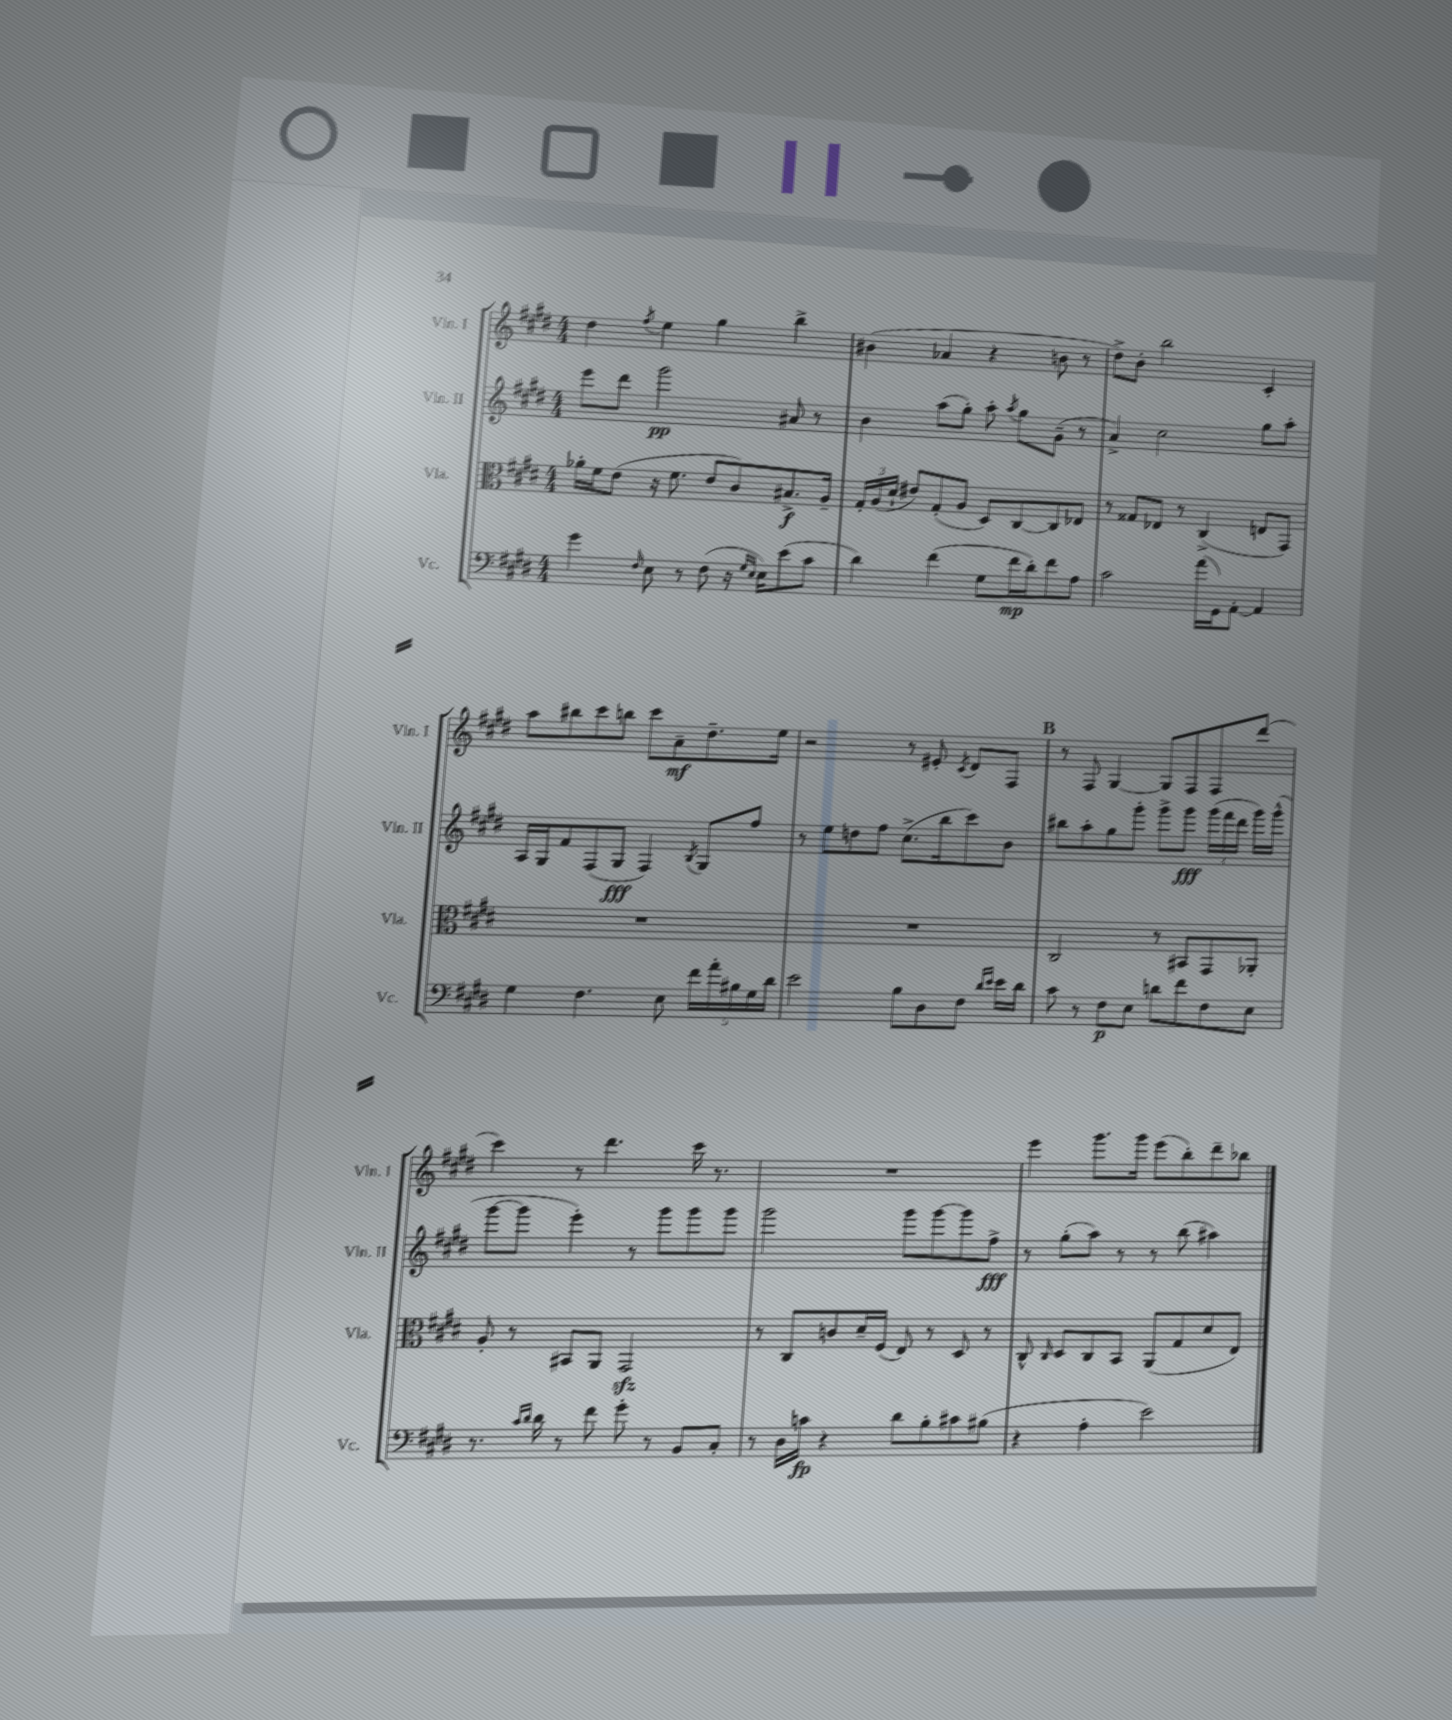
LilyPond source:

<<
\new StaffGroup <<
\new Staff = "s0" \with { instrumentName = "Vln. I" shortInstrumentName = "Vln. I" } {
    \clef treble \key e \major \numericTimeSignature \time 4/4
    \autoBeamOff dis''4 \acciaccatura { fis''8 } e''4 gis''4 b''4-> |
    bis'4( aes'4 r4 b'8 r8 |
    dis''8[->) b'8]-. b''2 cis'4-. |
    a''8[ bis''8 cis'''8 b''8] cis'''8[ a'8--\mf dis''8.-- e''16] |
    r2 r8 eis'8-. \acciaccatura { cis'8 } dis'8[ fis8] |
    \mark \markup { \bold "B" } r8 fis8 gis4~ gis8[ fis8 fis8 dis'''8]( |
    cis'''4) r8 dis'''4. cis'''16 r8. |
    R1 |
    e'''4 gis'''8.[ gis'''16] e'''8[( b''8-.) dis'''8-- bes''8] \bar "|." |
}
\new Staff = "s1" \with { instrumentName = "Vln. II" shortInstrumentName = "Vln. II" } {
    \clef treble \key e \major \numericTimeSignature \time 4/4
    \autoBeamOff e'''8[ dis'''8] gis'''2\pp ais'8 r8 |
    b'4 a''8[( gis''8]-.) a''8-. \acciaccatura { a''8 } gis''8[ gis'8]--( r8 |
    a'4->) cis''2 gis''8[ a''8]-. |
    a16[ gis16 fis'8 fis8( gis8]\fff fis4) \acciaccatura { b8 } gis8[ fis''8] |
    r8 e''8[ d''8 fis''8] cis''8.[->( b''16 cis'''8) b'8] |
    \mark \markup { \bold "B" } bis''8[ a''8-. gis''8 gis'''8]-. gis'''8[-> gis'''8]\fff \tuplet 3/2 { gis'''16[( fis'''16 dis'''16] } gis'''16[) gis'''16]-^( |
    gis'''8[~ gis'''8] e'''4-.) r8 gis'''8[ gis'''8 gis'''8] |
    gis'''2 gis'''8[ gis'''8~ gis'''8 fis''8]->\fff |
    r8 gis''8[-.( a''8]) r8 r8 b''8( ais''4) \bar "|." |
}
\new Staff = "s2" \with { instrumentName = "Vla." shortInstrumentName = "Vla." } {
    \clef alto \key e \major \numericTimeSignature \time 4/4
    \autoBeamOff aes'16[-. fis'16 e'8]( r16 fis'8. e'8[ cis'8) bis8.->\f a16]-- |
    \tuplet 3/2 { gis16[-. a16( dis'16]-! } eis'8[) gis8-.( a8] dis8[) cis8~ cis8 ees8] |
    r8 gisis8[ ees8] r8 cis4->( e8[ gis,8]) |
    R1 |
    R1 |
    \mark \markup { \bold "B" } cis2 r8 bis,8[ gis,8 aes,8]-. |
    a8-. r8 bis,8[ a,8] gis,2\sfz |
    r8 cis8[ c'8 dis'16-- fis16]( e8) r8 dis8 r8 |
    cis8-^ \grace { cis16 } dis8[ cis8 b,8] a,8[( gis8 dis'8 e8]) \bar "|." |
}
\new Staff = "s3" \with { instrumentName = "Vc." shortInstrumentName = "Vc." } {
    \clef bass \key e \major \numericTimeSignature \time 4/4
    \autoBeamOff gis'4 \grace { fis16 } e8 r8 fis8( r16 \grace { gis16[ e16] } e16[) e'8( cis'8] |
    dis'4) fis'4( gis8[ fis'16\mp dis'16-.) fis'8 a8] |
    cis'2 a'16[( gis,16) a,8]~-. a,4 |
    gis4 fis4. e8 \tuplet 5/4 { fis'16[ a'16-. bis16 gis16 dis'16] } |
    e'2 b8[ dis8 fis8] \grace { dis'16[ e'16] } e'16[ dis'16] |
    \mark \markup { \bold "B" } cis'8 r8 fis8[\p e8] d'8[ fis'8 fis8 e8] |
    r8. \grace { cis'16[ dis'16] } dis'16 r8 fis'8 gis'8-. r8 b,8[ cis8]-. |
    r8 dis16[ c'16]\fp r4 dis'8[ b8-. cis'8 bis8]( |
    r4 a4-. e'2) \bar "|." |
}
>>
>>
\layout { \context { \Score \remove "Bar_number_engraver" } }
